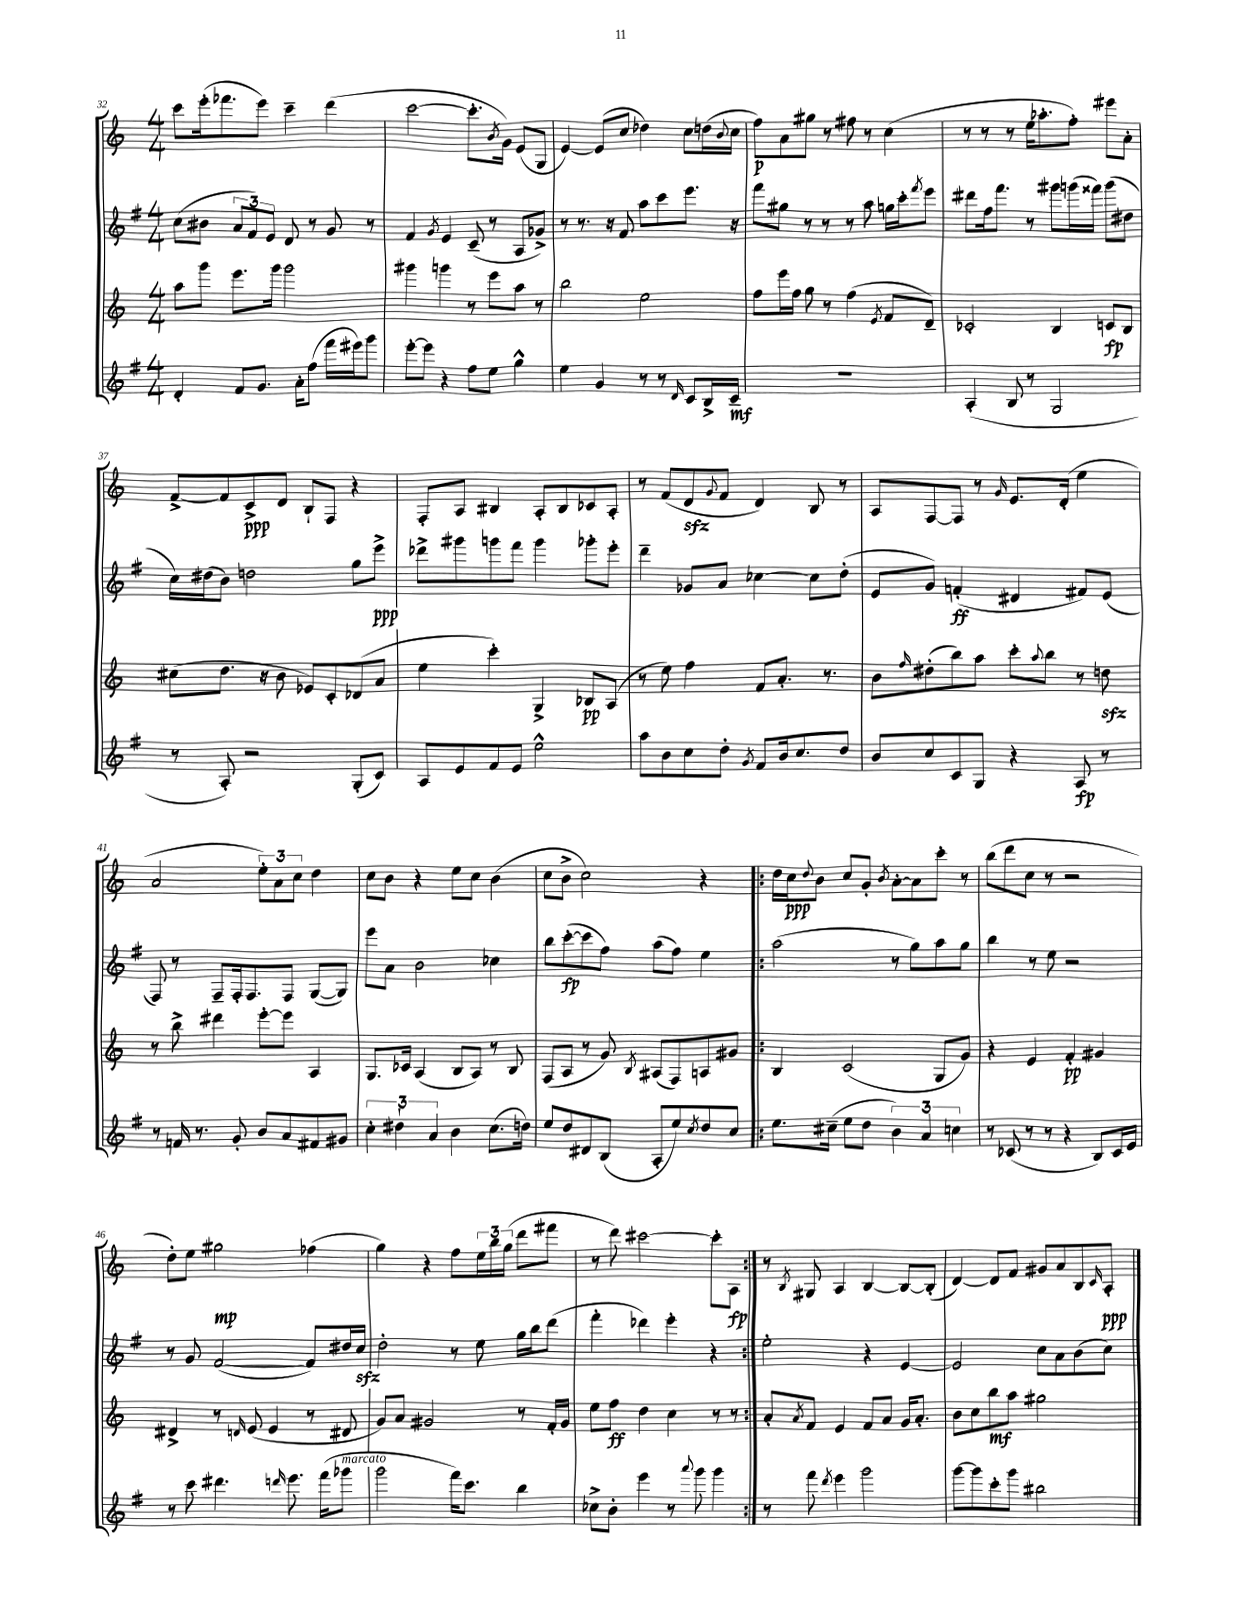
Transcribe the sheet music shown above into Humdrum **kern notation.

**kern	**kern	**kern	**kern
*staff4	*staff3	*staff2	*staff1
*clefG2	*clefG2	*clefG2	*clefG2
*k[f#]	*k[]	*k[f#]	*k[]
*M4/4	*M4/4	*M4/4	*M4/4
4d'/	8aa\L	(8cc\L	8ccc\L
.	8ggg\J	8b#\J	(16eee'\k
.	.	.	8.fff-\
8f#/L	8.eee\L	12a/L	.
.	.	12f#/)	.
8.g/J	.	.	8eee\J)
.	.	12e/J	.
.	16ggg\Jk	.	.
.	2ggg\	8d/	4ccc~\
16a'\LK	.	.	.
(8ff#\J	.	8r	.
16fff#\LL	.	8g/	(4ddd\
16eee#\J)	.	.	.
8ggg\J	.	8r	.
=	=	=	=
[8eee'\L	4ggg#\	4f#/	[2ccc\
8eee\]J	.	.	.
.	.	8qg/	.
4r	4ggg\	4e/	.
8ff#\L	8r	(8c~/	8.ccc'\]L
8ee\J	8eee\L	8r	.
.	.	.	8qb/
.	.	.	16g\Jk)
4gg^^\	8aa\J	8A/L	(8e/L
.	8r	8g-^/J)	8G/J
=	=	=	=
4ee\	2bb\	8r	[4e/)
.	.	8.r	.
4g/	.	.	(8e/]L
.	.	16r	.
.	.	8f#/	8cc/J
8r	2ee\	8aa\L	4dd-\)
8r	.	8ccc\	.
16qqd/	.	.	.
8c/L	.	8.eee\J	8cc\L
16B^/L	.	.	(16dd\L
.	.	.	8qqb/
16c~/JJ	.	16r	16cc\JJ
=	=	=	=
1r	8ff\L	8fff#\L	8ff\L)
.	16eee\L	8gg#\J	8a\
.	16ff\JJ	.	.
.	8gg\	8r	8gg#\J
.	8r	8r	8r
.	(4ff\	8r	8ff#\
.	.	8aa\	8r
.	8qe/	.	.
.	8f/L	16gg\LL	(4cc\
.	.	16ccc'\J	.
.	.	8qfff#/	.
.	8d~/J)	8eee\J	.
=	=	=	=
(4A'/	2c-'/	8ddd#\L	8r
.	.	16ff#\k	8r
.	.	8.fff#\J	.
8B/	.	.	8r
8r	.	8r	16ee\LK
.	.	.	8.aa-'\
2G/	4B/	8ggg#\L	.
.	.	(16ggg\L	8ff'\J)
.	.	16fff##\JJ)	.
.	8c/L	(8ggg\L	8eee#\L
.	8B/J	8dd#\J	8a'\J
=	=	=	=
8r	(8cc#\L	16cc\LL)	[8f^/L
.	.	(16dd#\J	.
8A'/)	8.dd\J	8b\J)	8f/]
2r	.	2dd\	8c^/
.	16r	.	.
.	8b\	.	8d/J
.	8e-/L)	.	8B`/L
.	8c'/	.	8F/J
(8G'/L	(8d-/	8gg\L	4r
8c/J)	8a/J	8eee^\J	.
=	=	=	=
8A/L	4ee\	8ddd-^\L	8F'/L
8e/	.	8ggg#\	8A/J
8f#/	4ccc'\)	8ggg\	4B#/
8e/J	.	8fff#\J	.
2ee^^\	4G^/	4ggg\	8A'/L
.	.	.	8B#/
.	8B-/L	8ggg-'\L	8c-/
.	(8A/J	8eee'\J	8A'/J
=	=	=	=
8aa\L	8r	4ddd~\	8r
8b\	8ee\)	.	(8f/L
8cc\	4ff\	8g-/L	8d/
.	.	.	8qqg/
8dd'\J	.	8a/J	8f/J
8qg/	.	.	.
8f#/L	8f/L	[4cc-\	4d/)
16b/k	8.a'/J	.	.
8.cc/	.	.	.
.	.	8cc-\]L	8B/
.	8.r	.	.
8dd/J	.	(8dd'\J	8r
=	=	=	=
8b/L	8b\L	8e/L	8A/L
.	16qqff/	.	.
8cc/	(8dd#'\	8g/J)	[8F/
8c/	8bb\)	(4f'/	8F/]J
8G/J	8aa\J	.	8r
.	.	.	16qqg/
4r	8ccc'\L	4d#/	8.e/L
.	8qqaa/	.	.
.	8bb\J	.	.
.	.	.	(16d'/Jk
8A/	8r	8f#/L)	4ee\
8r	8dd\	(8e/J	.
=	=	=	=
8r	8r	8F#/)	2a/
16f/	8bb^\	8r	.
8.r	.	.	.
.	4ddd#\	8F#~/L	.
8g'/	.	16F#'/k	.
.	.	8.F#/	.
8b/L	[8eee'\L	.	12ee'\L)
.	.	.	12a\
8a/	8eee\]J	8F#/J	.
.	.	.	12cc\J
8f#/	4A/	([8G/L	4dd\
8g#/J	.	8G/]J)	.
=	=	=	=
6cc'\	8.G/L	8eee\L	8cc\L
.	.	8a\J	8b\J
6dd#`\	.	.	.
.	16c-/Jk	.	.
.	(4A/	2b\	4r
6a/	.	.	.
4b\	8B/L	.	8ee\L
.	8A/J)	.	8cc\J
(8.cc\L	8r	4cc-\	(4b\
.	8B/	.	.
16dd\Jk)	.	.	.
=	=	=	=
8ee/L	(8F/L	8bb\L	8cc\L
8dd/	8A/J	([8ccc'\	8b^\J
8d#/	8r	8ccc\]	2cc\)
(8B/J	8g/)	8ff#\J)	.
.	8qB/	.	.
8A'/L	(8A#/L	(8aa\L	.
8ee/)	8F/)	8ff#\J)	.
8qcc/	.	.	.
8dd/	8A/	4ee\	4r
8cc/J	8g#/J	.	.
=!|:	=!|:	=!|:	=!|:
8.ee\L	4B/	(2aa\	16dd\LL
.	.	.	16cc\J
.	.	.	8qqdd/
.	.	.	8b\J
(16cc#~\Jk	.	.	.
8ee\L	(2c/	.	8cc/L
8dd\J	.	.	8g'/J
.	.	.	8qb/
6b\)	.	8r	[8a'\L
.	.	8gg\L)	8a\]
6a/	.	.	.
.	8G/L	8aa\	8ccc'\J
6cc\	.	.	.
.	8g/J)	8gg\J	8r
=	=	=	=
8r	4r	4bb\	(8bb\L
(8c-/	.	.	8ddd\
8r	4e/	8r	8cc\J
8r	.	8ee\	8r
4r	4f'/	2r	2r
8B/L)	4g#/	.	.
16c-/L	.	.	.
16e/JJ	.	.	.
=	=	=	=
8r	4d#^/	8r	8dd'\L)
8ccc\	.	8g/	8ee\J
4.ddd#\	8r	([2f#/	2gg#\
.	16qqd/	.	.
.	(8e/	.	.
.	4e/	.	.
16qqddd/	.	.	.
8.eee\	.	.	.
.	8r	8f#/]L)	(4ff-\
(16fff#\LK	.	.	.
8ggg-\J	8d#/	16dd#/L	.
.	.	16cc/JJ	.
=	=	=	=
2ggg\	8g/L)	2dd'\	4gg\)
.	8a/J	.	.
.	2g#/	.	4r
16fff#\LK)	.	8r	8ff\L
8.ccc\J	.	.	.
.	.	8ee\	24ee\L
.	.	.	24bb\
.	.	.	(24gg\JJ
4bb\	8r	16gg\LL	8ddd\L
.	.	16bb\J	.
.	16f'/LL	(8ddd\J	8fff#\J
.	16g#/JJ	.	.
=	=	=	=
8cc-^\L	8ee\L	4fff#'\	8r
8b'\J	8ff\J	.	8ddd\)
4eee\	4dd\	4ddd-\)	[2ccc#\
8r	4cc\	4eee'\	.
8qqaaa/	.	.	.
8ggg\	.	.	.
4ggg\	8r	4r	8ccc#'\]L
.	8r	.	8A\J
=:|!	=:|!	=:|!	=:|!
8r	8a'/L	2ee'\	8r
.	8qa/	.	8qB/
8fff#\	8f/J	.	8G#/
8qddd/	.	.	.
4eee\	4e/	.	4A/
2ggg\	8f/L	4r	[4B/
.	8a/J	.	.
.	16g/LK	[4e/	8B/_L
.	8.a'/J	.	.
.	.	.	(8B'/]J
=	=	=	=
[8ggg\L	8b\L	2e/]	[4d/)
8ggg\]	8cc\	.	.
8ccc'\	8bb\	.	8d/]L
8ggg\J	8aa\J	.	8f/J
2bb#\	2gg#\	8cc\L	8g#/L
.	.	8a\	8a/
.	.	(8b\	8B/
.	.	.	16qqc/
.	.	8cc\J)	8A'/J
==	==	==	==
*-	*-	*-	*-
